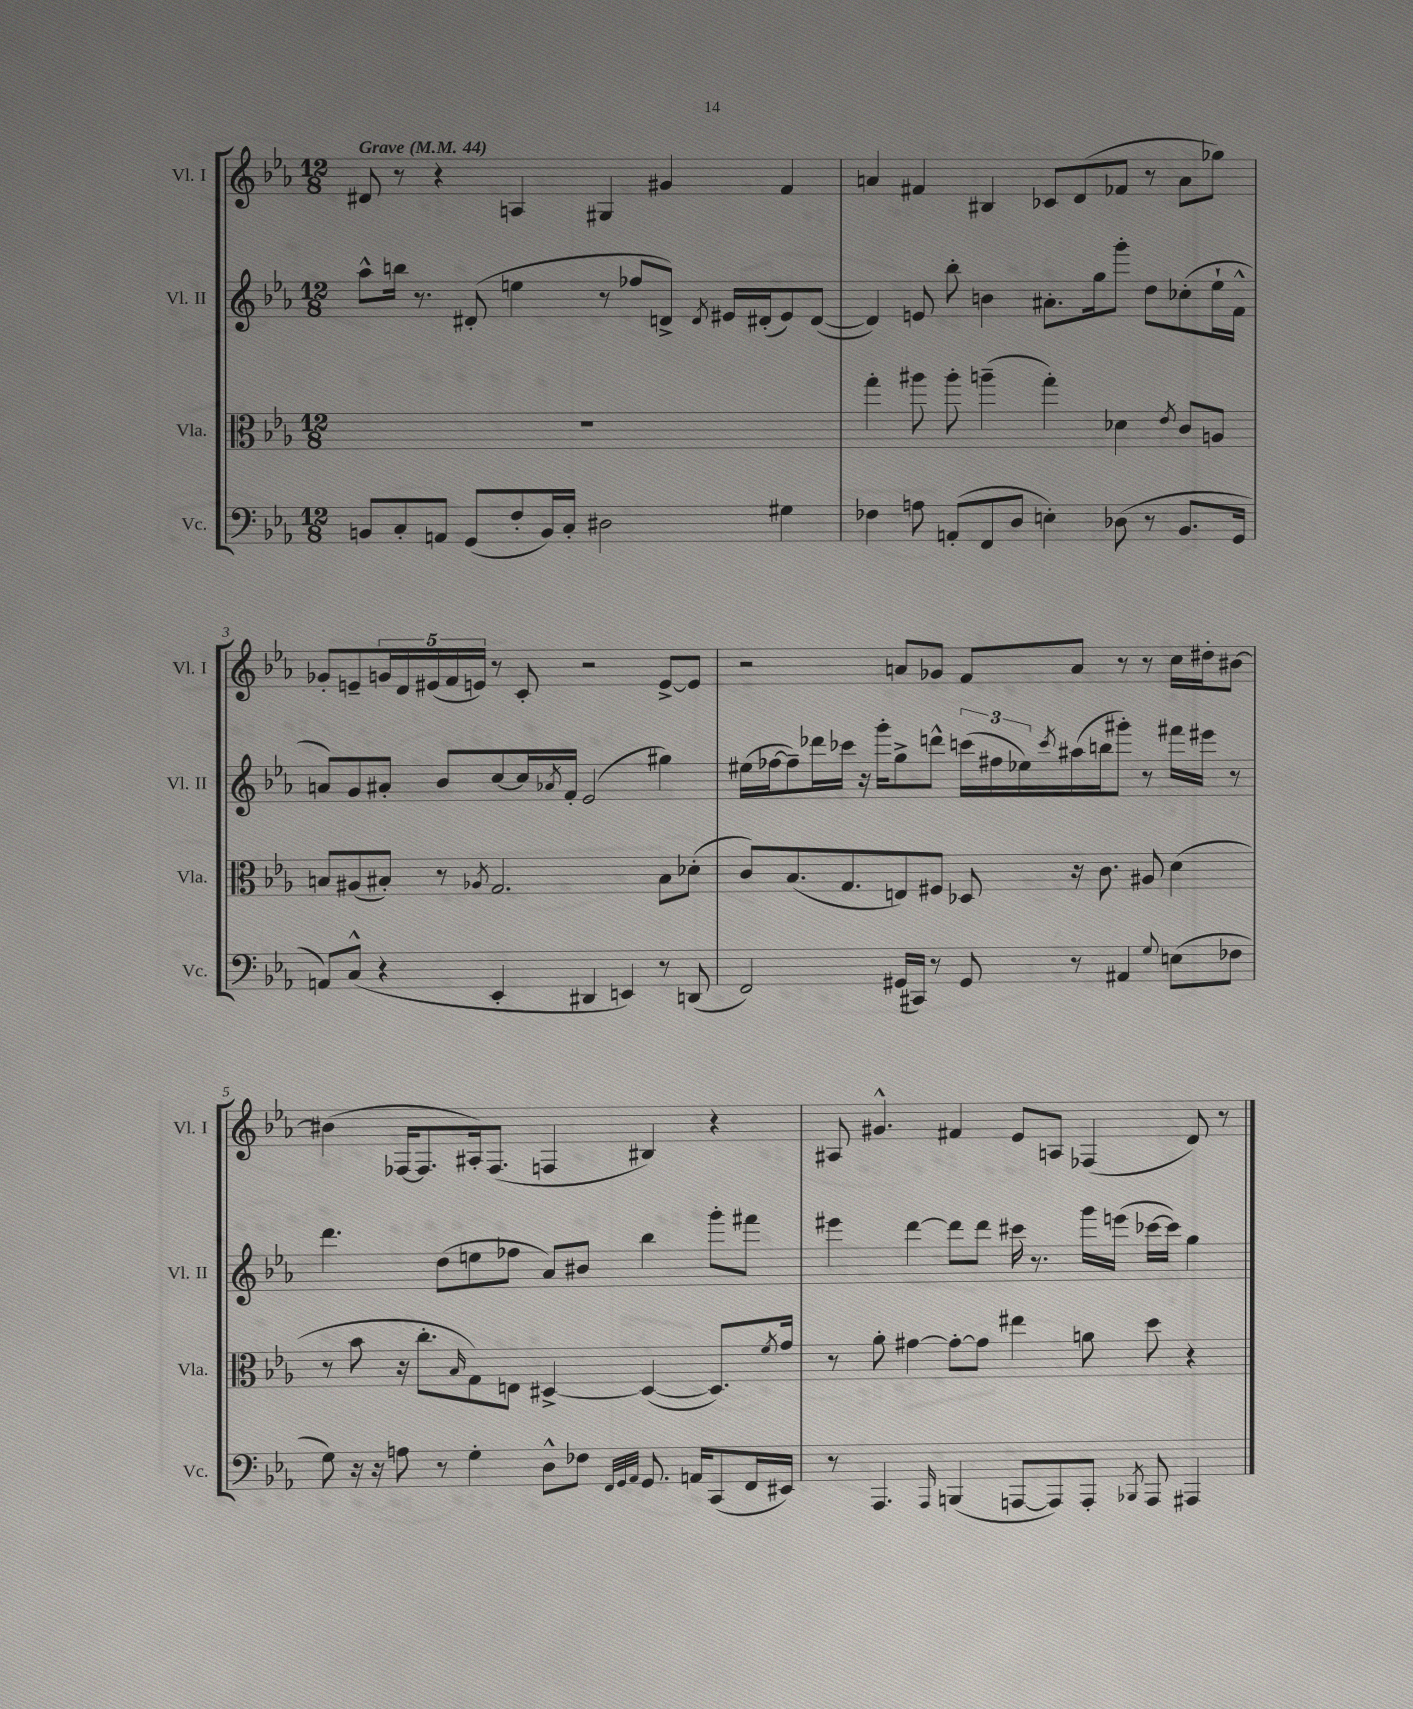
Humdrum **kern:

**kern	**kern	**kern	**kern
*part4	*part3	*part2	*part1
*staff4	*staff3	*staff2	*staff1
*I"Vc.	*I"Vla.	*I"Vl. II	*I"Vl. I
*I'Vc.	*I'Vla.	*I'Vl. II	*I'Vl. I
*clefF4	*clefC3	*clefG2	*clefG2
*k[b-e-a-]	*k[b-e-a-]	*k[b-e-a-]	*k[b-e-a-]
*M12/8	*M12/8	*M12/8	*M12/8
*MM44	*MM44	*MM44	*MM44
=1	=1	=1	=1
!	!	!	!LO:TX:a:B:t=Grave
8BBn/L	1.r	8aa-^^\L	8d#X/
8C'/	.	16bbn\Jk	8r
.	.	8.r	.
8AAn/J	.	.	4r
(8GG/L	.	(8d#X'/	.
8F'/	.	4een\	4An/
16BB/L)	.	.	.
16C'/JJ	.	.	.
2D#X\	.	8r	4G#X/
.	.	8ff-X/L	.
.	.	8dn^/J)	4g#X/
.	.	8qd/	.
.	.	16e#X/LL	.
.	.	(16d#X'/J	.
4G#X\	.	8e#/)	4f/
.	.	([8d#/J	.
=2	=2	=2	=2
4F-X\	4gg'\	4d#/])	4an/
8An\	8aa#X\	8en/	4f#X/
(8AAn'/L	8aa#'\	8bb-'\	.
8FF/	(4aan~\	4bn\	4B#X/
8D/J	.	.	.
4En'\)	4gg'\)	8.a#X'\L	8c-X/L
.	.	.	(8d/
.	.	16gg\k	.
(8D-X\	4d-X\	8ggg'\J	8f-X/J
8r	.	8dd\L	8r
.	8qe-/	.	.
8.BB-/L	8c/L	(8cc-X'\	8a\L
.	8An/J	16ee-`\L	8gg-X\J)
16GG/Jk	.	16f^^\JJ	.
!!LO:LB:g=z
=3	=3	=3	=3
8AAn/L)	8Bn/L	8an/L)	8g-X'/L
(8C^^/J	(8A#X/	8g/	8en~/
4r	8B#X'/J)	8a#X'/J	20gn/L
.	.	.	20d/
.	.	.	(20e#X/
.	8r	8b-/L	.
.	.	.	20f/
.	.	.	20en/JJ)
.	8qA-X/	.	.
4EE-'/	2.G/	[8cc/	8r
.	.	16cc/L]	8c'/
.	.	8qa-X/	.
.	.	16f'/JJ	.
4DD#X/	.	(2e-/	2r
4EEn/)	.	.	.
8r	8B#\L	4gg#X\)	[8e^/L
(8DDn/	(8d-X'\J	.	8e/J]
=4	=4	=4	=4
2FF/)	8c/L)	(16ee#X\LL	2r
.	.	[16ff-X\J	.
.	(8.B-/	8ff-~\])	.
.	.	16ddd-X\L	.
.	8.G/	16ccc-X\JJ	.
.	.	16r	.
.	.	16ggg'\KL	.
(16GG#X/LL	8En/)	8gg^\	8an/L
16CC#X/JJ)	.	.	.
8r	8F#X/J	8dddn^^\J	8g-X/J
8GG#/	8D-X/	(24cccn\LL	8f/L
.	.	24ff#X\	.
.	.	24ee-X\)	.
.	.	8qccc/	.
8r	16r	(16aa#X\	8a/J
.	8.c\	16bbn\J	.
4AA#X/	.	8ggg#X'\J)	8r
.	8A#X/	8r	8r
8qqG/	.	.	.
(8En\L	(4d\	16fff#X\LL	16cc\LL
.	.	16eee#X\JJ	16dd#X'\J
8F-X\J	.	8r	[8b#X\J
!!LO:LB:g=z
=5	=5	=5	=5
8G\)	8r	4.ddd\	(4b#X\]
16r	8b-\	.	.
16r	.	.	.
8An\	16r	.	[16F-X/KL
.	8.cc'\L	.	8.F-/]
8r	.	(8dd\L	.
.	16qqB-/	.	.
4G'\	8G\)	8een\	16A#X'/k)
.	.	.	(8.F-/J
.	8En\J	8ff-X\J	.
8D^^\L	[4D#X^/	8a-/L)	4Fn/
8F-X\J	.	8b#X/J	.
32qqFF/LLL	.	.	.
32qqGG/	.	.	.
32qqAA-/JJJ	.	.	.
8.GG/	(4D#/_	4bb-\	4B#X/)
16AAn/KL	.	.	.
(8CC/	8.D#/L])	8ggg'\L	4r
16FF/L	.	8fff#X\J	.
.	8qf/	.	.
16EE#X/JJ)	16g/Jk	.	.
=6	=6	=6	=6
8r	8r	4eee#X\	8A#X/
4.AAA-/	8a-'\	.	4.g#X^^/
.	[4g#X\	[4ddd\	.
16qqAAA-/	.	.	.
(4BBBn/	8g#'\L_	8ddd\L]	4f#X/
.	8g#\J]	8ddd\J	.
[8AAAn/L	4ee#X\	16ccc#X\	8e-/L
.	.	8.r	.
8AAA/])	.	.	8An/J
8AAA'/J	8an\	16ggg\LL	(4F-X/
.	.	(16eeen\JJ	.
8qBBB-X/	.	.	.
8AAA/	8dd\	[16ccc-X\LL	.
.	.	16ccc-\JJ])	.
4AAA#X/	4r	4gg\	8d/)
.	.	.	8r
==	==	==	==
*-	*-	*-	*-
